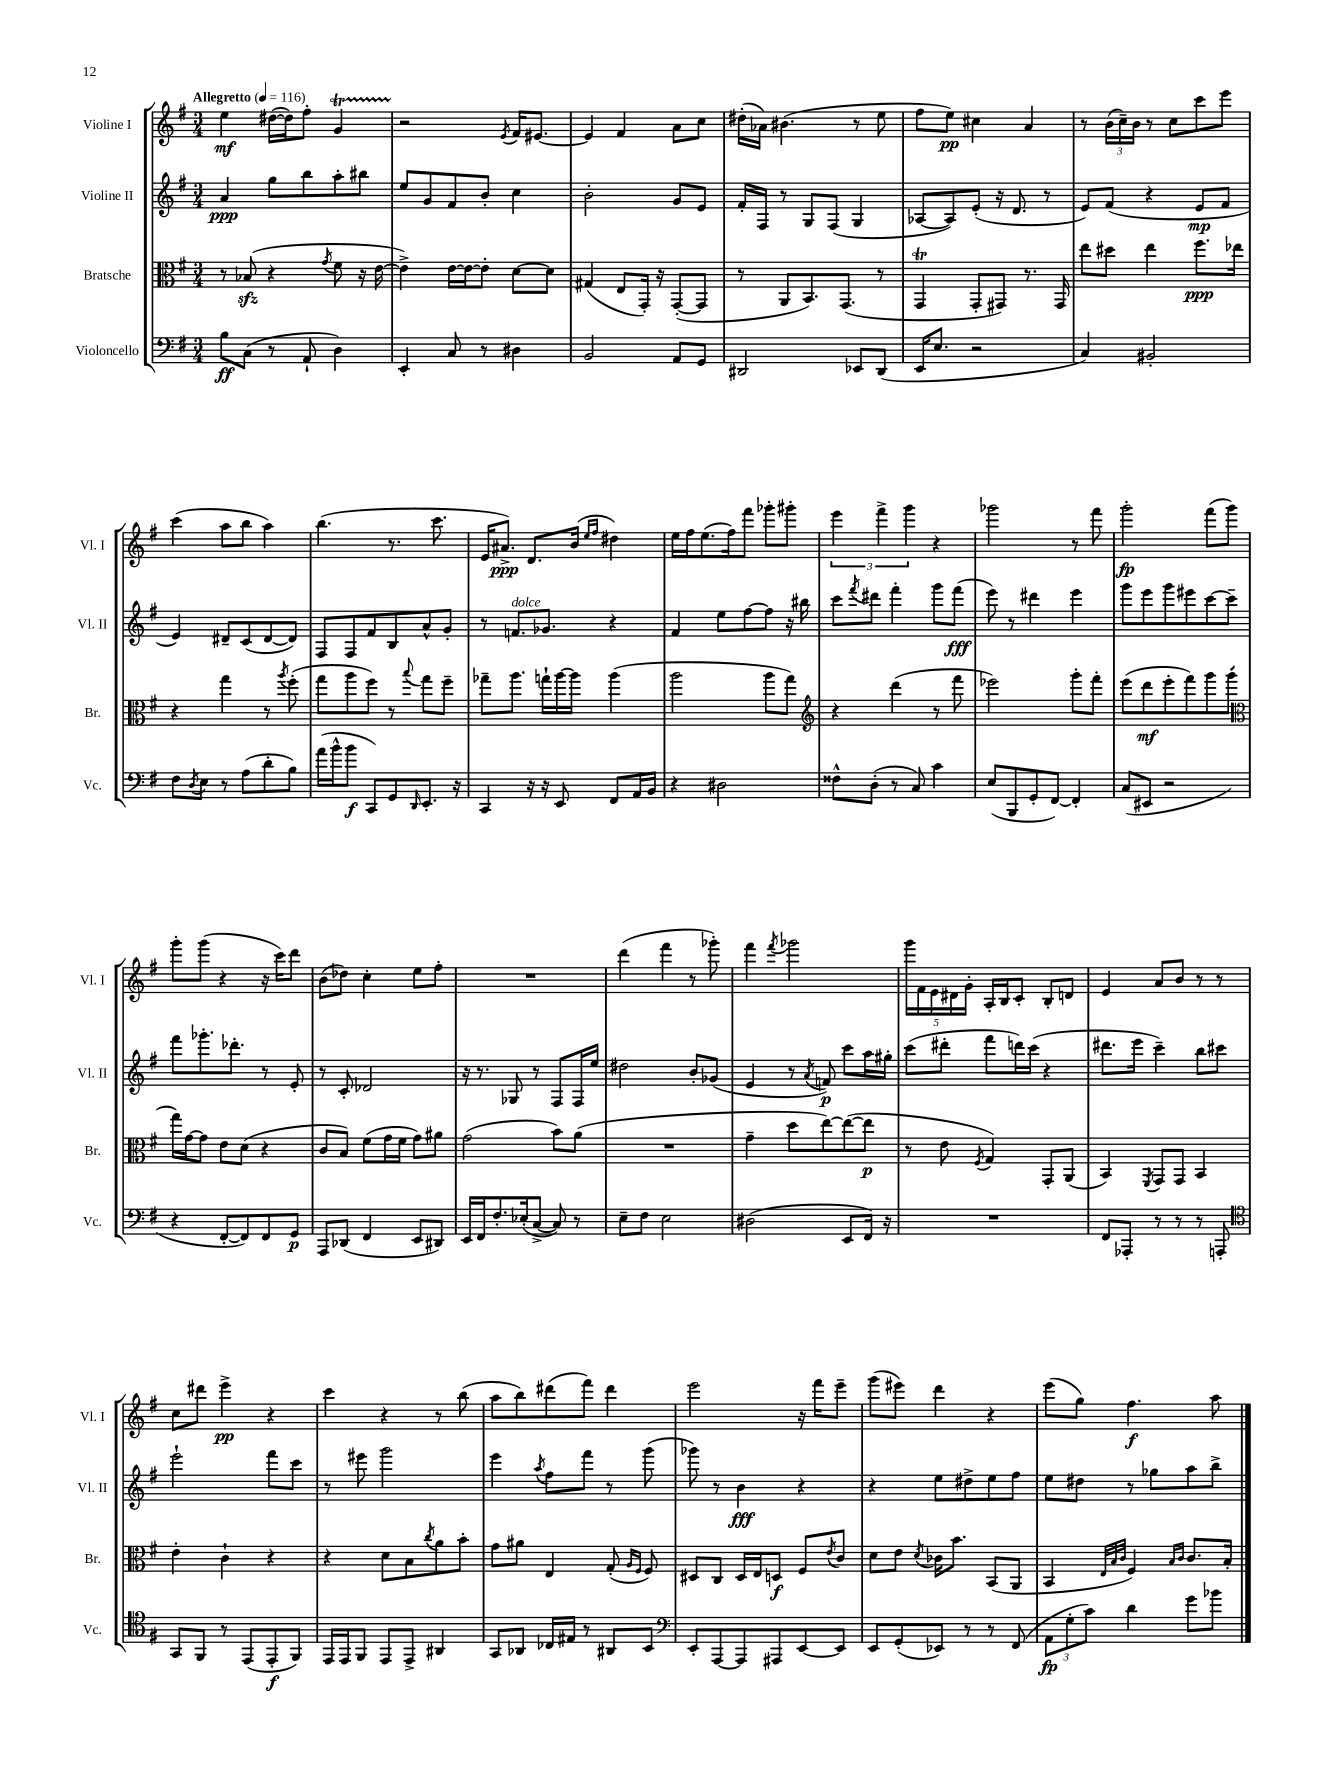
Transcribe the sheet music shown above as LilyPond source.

<<
\new StaffGroup <<
\new Staff = "s0" \with { instrumentName = "Violine I" shortInstrumentName = "Vl. I" } {
    \clef treble \key g \major \numericTimeSignature \time 3/4 \tempo "Allegretto" 4 = 116
    e''4\mf dis''16~( dis''16) fis''8-. g'4\startTrillSpan |
    r2\stopTrillSpan \acciaccatura { e'8 } fis'16 eis'8.~ |
    eis'4 fis'4 a'8 c''8 |
    dis''16-.( aes'16) bis'4.( r8 e''8 |
    fis''8 e''8\pp) cis''4 a'4 |
    r8 \tuplet 3/2 { b'16( c''16--) b'16 } r8 c''8 c'''8 e'''8 |
    c'''4( a''8 b''8 a''4) |
    b''4.( r8. c'''8. |
    e'16 ais'8.->\ppp) d'8. b'16( \grace { e''16 fis''16 } dis''4) |
    e''16 fis''16 e''8.( fis''16) fis'''8 ges'''8-. gis'''8-. |
    \tuplet 3/2 { e'''4 fis'''4-> g'''4 } r4 |
    ges'''2 r8 fis'''8 |
    g'''2-.\fp fis'''8( g'''8) |
    g'''8-. g'''8( r4 r16 c'''16) d'''8 |
    b'8( des''8) c''4-. e''8 fis''8-. |
    R2. |
    d'''4( fis'''4 r8 ges'''8-.) |
    fis'''4 \acciaccatura { fis'''8 } ges'''2 |
    \tuplet 5/4 { g'''16 fis'16 e'16 dis'16 g'16-. } a16-. b16 c'8-. b8-. d'8 |
    e'4 a'8 b'8 r8 r8 |
    c''8 dis'''8 e'''4->\pp r4 |
    c'''4 r4 r8 b''8( |
    a''8 b''8) dis'''8( fis'''8) dis'''4 |
    e'''2 r16 fis'''16 e'''8-- |
    g'''8( eis'''8) d'''4 r4 |
    e'''8( g''8) fis''4.\f a''8 \bar "|." |
}
\new Staff = "s1" \with { instrumentName = "Violine II" shortInstrumentName = "Vl. II" } {
    \clef treble \key g \major \numericTimeSignature \time 3/4
    a'4\ppp g''8 b''8 a''8-. bis''8 |
    e''8 g'8 fis'8 b'8-. c''4 |
    b'2-. g'8 e'8 |
    fis'16-. fis16 r8 g8 fis8( g4 |
    aes8~ aes8) e'8-.( r16 d'8. r8 |
    e'8) fis'8( r4 e'8\mp fis'8 |
    e'4) dis'8-- c'8( dis'8~ dis'8) |
    fis8 fis8 fis'8 b8 a'8-^ g'8-. |
    r8 f'8.^\markup { \italic "dolce" } ges'8. r4 |
    fis'4 e''8 fis''8~ fis''8 r16 bis''16 |
    c'''8 \acciaccatura { fis'''8 } dis'''8 fis'''4-. g'''8 fis'''8\fff( |
    e'''8) r8 dis'''4 e'''4 |
    g'''8 e'''8 g'''8 eis'''8 c'''8~ c'''8-- |
    fis'''8 ges'''8.-. des'''8.-. r8 e'8-. |
    r8 c'8-. des'2 |
    r16 r8. ges8 r8 fis8 fis16 e''16 |
    dis''2 b'8-. ges'8( |
    e'4 r8 \acciaccatura { a'8 } f'8\p) c'''8 a''16 gis''16-. |
    c'''8( dis'''8-. fis'''8 d'''16) c'''16( r4 |
    dis'''8. e'''16 c'''4--) b''8 cis'''8 |
    e'''2-! fis'''8 c'''8 |
    r8 eis'''8 g'''2 |
    e'''4 \acciaccatura { a''8 } fis''8 fis'''8 r8 g'''8( |
    ges'''8) r8 b'4\fff r4 |
    r4 e''8 dis''8-> e''8 fis''8 |
    e''8 dis''8 r8 ges''8 a''8 b''8-> \bar "|." |
}
\new Staff = "s2" \with { instrumentName = "Bratsche" shortInstrumentName = "Br." } {
    \clef alto \key g \major \numericTimeSignature \time 3/4
    r8 bes8\sfz( r4 \acciaccatura { g'8 } fis'8 r16 e'16~ |
    e'4->) e'16~ e'16~ e'8-. d'8~ d'8 |
    gis4( e8 g,16-.) r16 g,8~-.( g,8 |
    r8 a,8 b,8.) g,8.( r8 |
    g,4\trill g,8-. gis,8) r8. gis,16 |
    e''8 dis''8 e''4 fis''8.\ppp ees''16 |
    r4 g''4 r8 \acciaccatura { a''8 } fis''8-.( |
    g''8 a''8 fis''8) r8 \appoggiatura { b''8 } g''8 fis''8-- |
    ges''8-- a''8. g''16-! a''16~ a''16 a''4( |
    a''2 a''8 g''8) |
    \clef treble r4 d'''4( r8 fis'''8 |
    ees'''2) g'''8-. fis'''8-. |
    e'''8( d'''8\mf e'''8-. fis'''8) g'''8 g'''8-.( |
    \clef alto g''16) g'16~ g'8 e'8 d'8( r4 |
    c'8 b8) fis'8( g'16 fis'16 g'8) ais'8 |
    g'2( b'8) a'8( |
    R2. |
    g'4-- d''8 e''8~) e''8~( e''8\p |
    r8 e'8 \acciaccatura { fis8 } g4) g,8-. a,8( |
    b,4) \acciaccatura { fis,8 } g,8 g,8 b,4 |
    e'4-. c'4-! r4 |
    r4 d'8 b8 \acciaccatura { c''8 } a'8 b'8-. |
    g'8 ais'8 e4 g8-.( \grace { a16 fis16 } fis8) |
    dis8 c8 dis16 e16 d8\f fis8 \acciaccatura { e'8 } c'8 |
    d'8 e'8 \acciaccatura { d'8 } ces'16 b'8. b,8( a,8 |
    b,4 \grace { e32 b32 c'32 } fis4) \grace { b16 c'16 } c'8. b16-. \bar "|." |
}
\new Staff = "s3" \with { instrumentName = "Violoncello" shortInstrumentName = "Vc." } {
    \clef bass \key g \major \numericTimeSignature \time 3/4
    b8\ff c8( r8 a,8-! d4) |
    e,4-. c8 r8 dis4 |
    b,2 a,8 g,8 |
    dis,2 ees,8 dis,8( |
    e,16 e8. r2 |
    c4) bis,2-. |
    fis8 \acciaccatura { d8 } e8 r8 a8( d'8-. b8) |
    a'16( b'16-^ b'8\f c,8) g,8 \grace { d,16 } e,8.-. r16 |
    c,4 r16 r16 e,8 fis,8 a,16 b,16 |
    r4 dis2 |
    fisis8-^ d8-.( r8 c8) c'4 |
    e8( b,,8 g,8-. fis,8~) fis,4-. |
    c8( eis,8 r2 |
    r4 fis,8~-. fis,8) fis,8 g,8\p |
    a,,8 des,8( fis,4 e,8 dis,8) |
    e,16 fis,16 fis8.-. ees16-.( c8~-> c8) r8 |
    e8-- fis8 e2 |
    dis2( e,8 fis,16) r16 |
    R2. |
    fis,8 aes,,8-. r8 r8 r8 a,,8-. |
    \clef tenor g,8 fis,8 r8 e,8( e,8-.\f fis,8) |
    e,16 e,16 fis,8 e,8 e,8-> ais,4 |
    g,8 aes,8 ces16 eis16 r8 ais,8 b,8 |
    \clef bass e,8-. a,,8~ a,,8 ais,,8 e,8~ e,8 |
    e,8 g,8-.( ees,8) r8 r8 fis,8( |
    \tuplet 3/2 { a,8\fp g8-. c'8) } d'4 g'8 bes'8 \bar "|." |
}
>>
>>
\layout { \context { \Score \remove "Bar_number_engraver" } }
